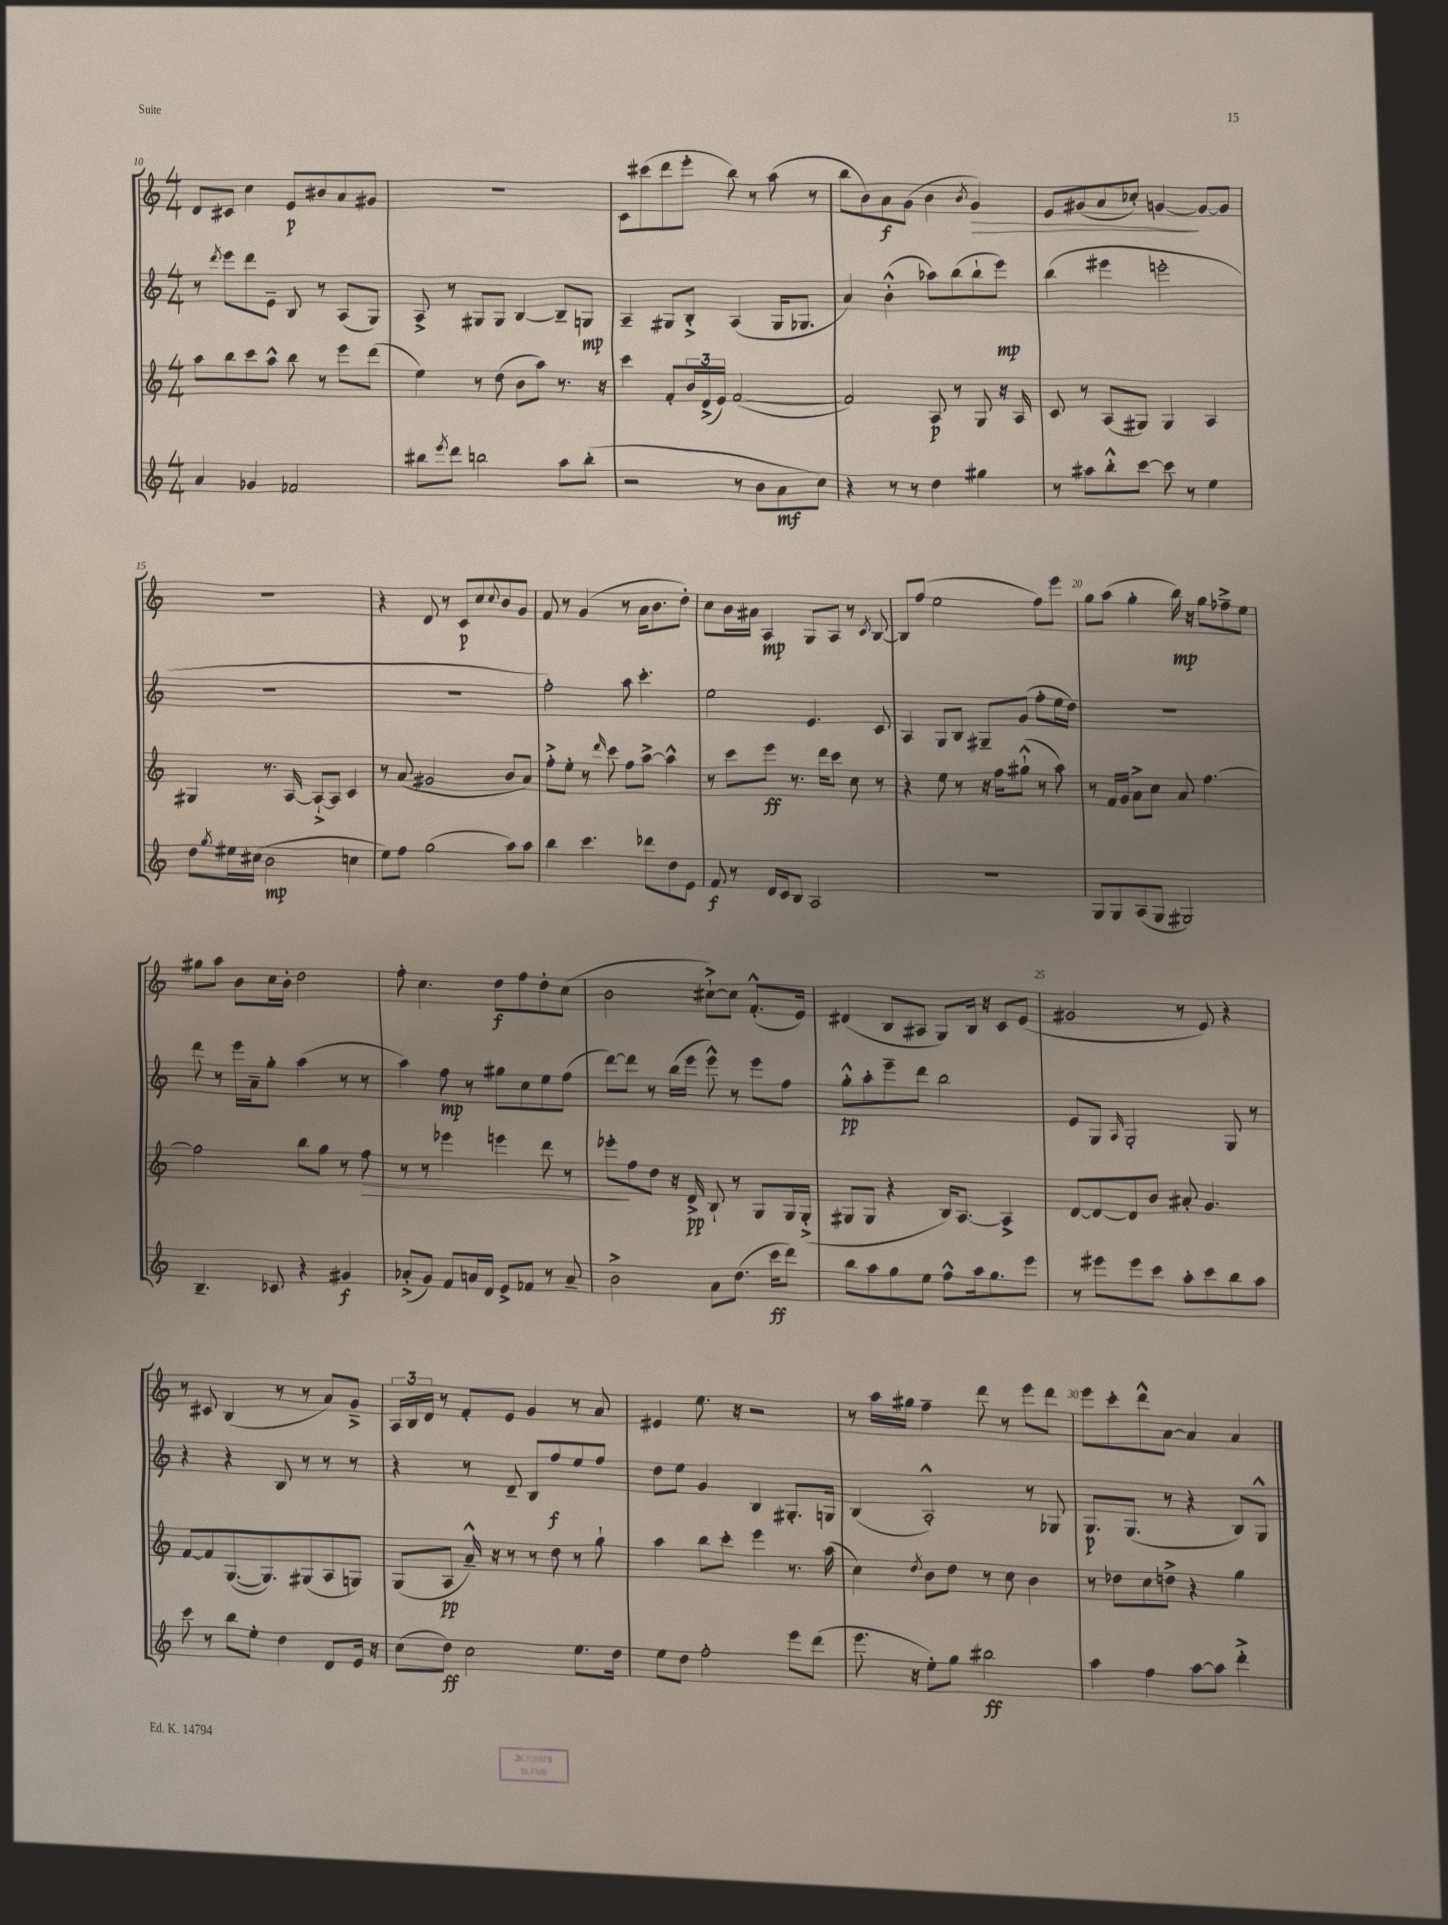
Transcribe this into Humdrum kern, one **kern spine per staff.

**kern	**kern	**kern	**kern
*staff4	*staff3	*staff2	*staff1
*clefG2	*clefG2	*clefG2	*clefG2
*k[]	*k[]	*k[]	*k[]
*M4/4	*M4/4	*M4/4	*M4/4
4a/	8aa\L	8r	8d/L
.	.	8qddd/	.
.	8bb\	8eee\L	8c#/J
4g-/	8ccc\	8ddd\	4cc\
.	8aa^^\J	8e~\J	.
2f-/	8bb\	8B/	8e/L
.	8r	8r	8b#/
.	8eee\L	(8A/L	8a/
.	(8ddd\J	8G/J)	8g#/J
=	=	=	=
8bb#\L	4ee\)	8A^/	1r
8qeee/	.	.	.
8ddd\J	.	8r	.
2bb\	8r	8G#/L	.
.	(8dd\	8G#/J	.
.	8b\L	[4B/	.
.	8aa\J)	.	.
8aa\L	8.r	8B~/]L	.
(8bb'\J	.	8G/J	.
.	16r	.	.
=	=	=	=
2r	4ccc\	4A~/	8c\L
.	.	.	(8ccc#\
.	8f'/L	8G#/L	8ddd\
.	24b/L	8B'^/J	8eee'\J
.	(24d^/	.	.
.	24e/JJ)	.	.
8r	([2f/	(4A/	8bb\)
8b\L	.	.	8r
8a\	.	16G#/LK	(8aa\
.	.	8.G-/J	.
8cc\J)	.	.	8r
=	=	=	=
4r	2f/])	4a/)	8bb\L
.	.	.	8b\)
8r	.	(4b'^^\	8a\
8r	.	.	(8g\J
4dd\	8A/	8aa-\L)	4b\
.	8r	(8bb\	.
.	.	.	8qb/
4gg#\	8G/	8bb`\	4g/)
.	16r	8eee\J)	.
.	16A/	.	.
=	=	=	=
8r	8c/	(4bb\	8e/L
8aa#\L	8r	.	(8g#/
8bb'^^\	(8A/L	4eee#\	8a/
[8ccc\J	8G#/J)	.	8cc-'/J)
8ccc\]	4G#/	2eee'\	[4g/
8r	.	.	.
4ee\	4A/	.	8g/_L
.	.	.	8g/]J
=	=	=	=
8dd\L	4G#/	1r	1r
8qgg/	.	.	.
16ee#\L	.	.	.
(16cc#\JJ	.	.	.
2b\	8.r	.	.
.	[16A/	.	.
.	8A`^/_L	.	.
.	8A/]J	.	.
4cc\	4c/	.	.
=	=	=	=
8ee\L)	8r	1r	4r
8ff\J	(8a/	.	.
(2gg\	2g#/	.	8d/
.	.	.	8r
.	.	.	8c/L
.	.	.	8cc/
.	.	.	8qqcc/
8aa\L)	8b/L	.	8b/
8aa\J	8a/J)	.	8g/J
=	=	=	=
4bb\	8ff'^\L	2ff'\)	8f/
.	8ee'\J	.	8r
4.ccc\	8r	.	(4g/
.	16qqddd/	.	.
.	8ccc\	.	.
.	8ff\L	8aa\	8r
8ddd-\L	[8aa^\J	4.ccc'\	16a\LK
.	.	.	8.b\
8dd\	4aa^^\]	.	.
8e\J	.	.	8dd'\J)
=	=	=	=
8f/	8r	2ee\	8cc\L
8r	8ccc\L	.	16b\L
.	.	.	16a#\JJ
16d/LL	8eee\J	.	4A/
16c/J	.	.	.
8B/J	8.r	.	.
2A/	.	4.e/	8G/L
.	16ddd\LK	.	.
.	8ccc\J	.	8A/J
.	8cc\	.	8r
.	.	.	8qc/
.	8r	8c/	[8B/
=	=	=	=
1r	4r	4A/	8B/]L
.	.	.	(8ff/J
.	8ee\	8G/L	2ee\
.	8r	8B/J	.
.	16r	8G#~/L	.
.	16ff\LK	.	.
.	(8gg#`^^\J	(8g/J	.
.	8r	8ff'\L	8ff\L)
.	8aa\)	16ee\L	8eee\J
.	.	16dd\JJ)	.
=	=	=	=
8G/L	8r	1r	8gg\L
8G/	16f/LL	.	(8aa\J
.	16g/JJ	.	.
(8A/	8a^\L	.	4gg'\
8G/J	8cc\J	.	.
2G#/)	8a/	.	16bb\)
.	.	.	16r
.	[4.ff\	.	8gg\L
.	.	.	8ff-~^\
.	.	.	8ee\J
=	=	=	=
4.B~/	2ff\]	8ddd\	8gg#\L
.	.	8r	8aa\J
.	.	16eee\LL	8b\L
.	.	16a~\J	.
8c-/	.	8gg'\J	16cc\L
.	.	.	16b'\JJ
4r	8bb\L	(4aa\	2dd\
.	8gg\J	.	.
4g#/	8r	8r	.
.	8ff\	8r	.
=	=	=	=
(8a-'^/L	8r	4aa\)	8ff'\
8g/J)	8r	.	4.cc\
8f/L	4eee-\	8ff\	.
16a/L	.	8r	.
16d/JJ	.	.	.
8e^/L	4eee\	8gg#\L	8dd\L
8f-/J	.	8cc\	8ff\
8r	8ddd\	8ee\	8dd'\
8a~/	8r	(8ff\J	(8cc\J
=	=	=	=
2b^\	8eee-'\L	[8ddd\L)	2b\
.	8ff\	8ddd\]J	.
.	8dd\J	8r	.
.	16r	(16bb\LL	.
.	16d^/	16eee\JJ	.
8a\L	8B`/	8eee^^\)	[8cc#`^\L)
(8.dd\J	8r	8r	8cc#\]J
.	8G/L	8eee\L	(8.f'^^/L
16ccc\LK	.	.	.
8ddd\J)	16G/L	8ff\J	.
.	(16G'^/JJ	.	16e/Jk)
=	=	=	=
8bb\L	8G#/L	8gg'^^\L	(4d#/
8aa\	8G#/J	8aa'\	.
8gg\	4r	8eee~\	8B/L
8ee\J	.	8ddd\J	8A#/J
8ff^^\L	16B/LK)	2bb\	8G/L)
.	[8.A/J	.	.
16aa\k	.	.	16B/Jk
8.gg\	.	.	16r
.	4A^/]	.	8c/L
8eee\J	.	.	(8e/J
=	=	=	=
8r	[8d/L	8e/L	2g#/
8eee#\L	8d/_	8G/J	.
.	.	16qqA/	.
8eee#\	8d/]	2G'/	.
8ccc\J	8b/J	.	.
8aa'\L	8a#'/	.	8r
8ccc\	4.g/	.	8e/)
8bb\	.	8G/	4r
8aa\J	.	8r	.
=	=	=	=
8ccc\	[8f/L	4r	8r
8r	8f/]	.	8c#/
8bb\L	([8.G/	4r	(4B/
8ee'\J	.	.	.
.	8.G/])	.	.
4dd\	.	8B/	8r
.	(8G#/	8r	8r
8d/L	8A/	8r	8a/L)
16e/Jk	8G/J)	8r	8g~^/J
16r	.	.	.
=	=	=	=
(8cc\L	(8G/L	4r	24A/LL
.	.	.	24B/
.	.	.	24d/JJ
8dd\J)	8A/J	.	8r
2cc\	16a~^^/)	8r	8f'/L
.	16r	.	.
.	8r	8d~/	8e/J
.	8r	8B/L	4g/
.	8dd\	8ff/	.
8.ee\L	8r	8ee/	8r
.	8gg`\	8ff/J	8a/
16dd\Jk	.	.	.
=	=	=	=
8ee\L	4aa\	8dd\L	4e#/
8dd\J	.	8ee\J	.
2ff'\	8bb\L	4g/	8.ee\
.	8ccc'\J	.	.
.	.	.	16r
.	4eee\	4B/	2r
8eee\L	8.r	8.G#'/L	.
(8ddd\J	.	.	.
.	(16aa\	16G/Jk	.
=	=	=	=
8.eee\	4cc\)	(4B/	8r
.	.	.	16aa\LL
16r	.	.	16gg#\JJ
.	8qdd/	.	.
8ee'\L)	8b\L	2A'^^/)	4ff~\
8gg\J	8dd\J	.	.
2bb#\	8r	.	8ddd\
.	8cc\	.	8r
.	4b\	8r	8eee\L
.	.	8G-/	8ddd\J
=	=	=	=
4aa\	8r	8.G/L	8eee\L
.	8dd-\L	.	8ccc'\
.	.	(8.G/J	.
4ff\	8cc\	.	8ddd^^\
.	8dd^\J	8r	[8a\J
[8aa\L	4r	4r	4a/]
8aa\]J	.	.	.
4ddd'^\	4gg\	8B/L)	4a/
.	.	8G^^/J	.
==	==	==	==
*-	*-	*-	*-
